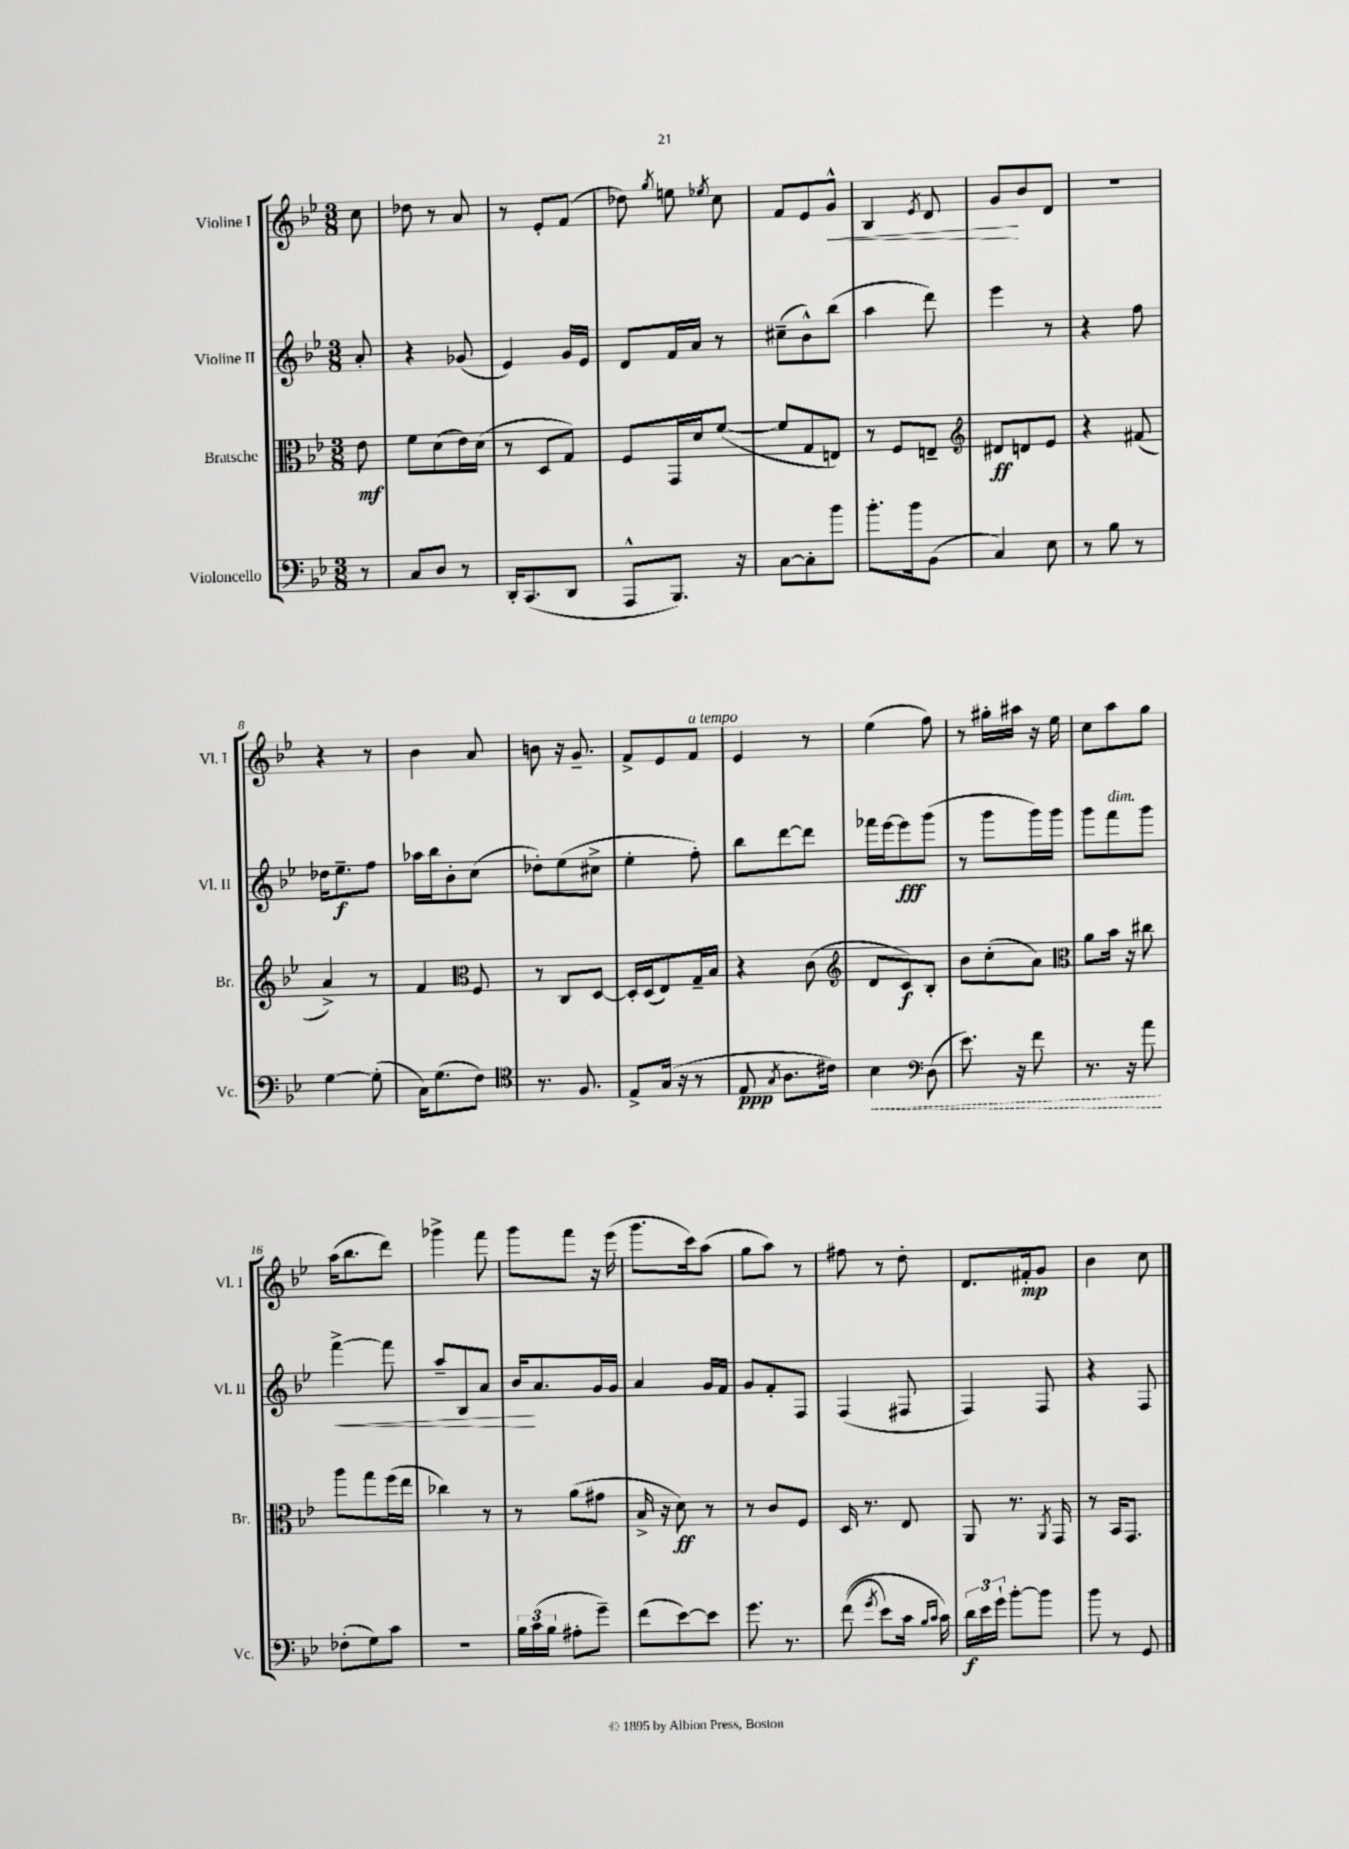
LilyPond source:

<<
\new StaffGroup <<
\new Staff = "s0" \with { instrumentName = "Violine I" shortInstrumentName = "Vl. I" } {
    \clef treble \key bes \major \numericTimeSignature \time 3/8 \partial 8
    \autoBeamOff c''8 |
    des''8 r8 a'8 |
    r8 ees'8[-. f'8]( |
    des''8) \acciaccatura { g''8 } e''8 \acciaccatura { ees''8 } c''8 |
    f'8[ ees'8 g'8]-^\< |
    bes4 \acciaccatura { ees'8 } d'8 |
    g'8[\! bes'8 d'8] |
    R4. |
    r4 r8 |
    bes'4 a'8 |
    b'8 r16 g'8.-- |
    f'8[-> ees'8 f'8]^\markup { \italic "a tempo" } |
    ees'4 r8 |
    ees''4( f''8) |
    r8 gis''16[-. ais''16] r16 ees''16 |
    c''8[ a''8 g''8] |
    a''16[( bes''8. d'''8]) |
    ges'''4-> f'''8 |
    g'''8[ f'''8] r16 ees'''16( |
    g'''8.[ c'''16) a''8]( |
    g''8[ a''8]) r8 |
    fis''8 r8 d''8-. |
    d'8.[ fis'16-.\mp g'8] |
    bes'4 c''8 \bar "|." |
}
\new Staff = "s1" \with { instrumentName = "Violine II" shortInstrumentName = "Vl. II" } {
    \clef treble \key bes \major \numericTimeSignature \time 3/8 \partial 8
    \autoBeamOff a'8-. |
    r4 ges'8( |
    ees'4) g'16[ ees'16] |
    d'8[ f'16 a'16] r8 |
    cis''8[--( bes'8-^) bes''8]( |
    a''4 d'''8) |
    ees'''4 r8 |
    r4 f''8 |
    des''16[ ees''8.--\f f''8] |
    aes''16[ bes''16 bes'8-. c''8]( |
    des''8[-.) ees''8( cis''8]-> |
    ees''4-. f''8-.) |
    bes''8[ d'''8~ d'''8] |
    fes'''16[ ees'''16~ ees'''8\fff g'''8]( |
    r8 g'''8[ g'''16) g'''16] |
    g'''8[ f'''8^\markup { \italic "dim." } g'''8] |
    f'''4~->\< f'''8 |
    a''8[-- bes8 a'8] |
    bes'16[\! a'8. g'16 g'16] |
    a'4 g'16[ f'16] |
    g'8[ f'8-. f8] |
    f4( fis8 |
    f4) f8 |
    r4 f8 \bar "|." |
}
\new Staff = "s2" \with { instrumentName = "Bratsche" shortInstrumentName = "Br." } {
    \clef alto \key bes \major \numericTimeSignature \time 3/8 \partial 8
    \autoBeamOff ees'8\mf |
    f'8[ d'8( ees'16) d'16]( |
    r8 d8[ g8]) |
    f8[ g,16 d'16 f'8]~( |
    f'8[ g8 e8]) |
    r8 f8[ e8]-- |
    \clef treble dis'8[\ff d'8 ees'8] |
    r4 fis'8( |
    a'4->) r8 |
    f'4 \clef alto f8 |
    r8 c8[ d8]~ |
    d16[-. d16( ees8) g16-- bes16] |
    r4 c'8( |
    \clef treble d'8[ c'8\f) bes8]-. |
    bes'8[ c''8-.( a'8]) |
    \clef alto a'8[ bes'16] r16 cis''8 |
    a''8[ g''8 f''16( ees''16] |
    ces''4) r8 |
    r8 a'8[( gis'8] |
    bes16-> r16 d'8\ff) r8 |
    r8 c'8[ f8] |
    d16 r8. ees8 |
    a,8 r8. \acciaccatura { a,8 } g,16 |
    r8 bes,16[ g,8.] \bar "|." |
}
\new Staff = "s3" \with { instrumentName = "Violoncello" shortInstrumentName = "Vc." } {
    \clef bass \key bes \major \numericTimeSignature \time 3/8 \partial 8
    \autoBeamOff r8 |
    c8[ d8] r8 |
    d,16[-. c,8.( d,8] |
    a,,8[-^ bes,,8.]) r16 |
    c8[~ c8-. bes'8] |
    bes'8.[-. bes'16 bes,8]( |
    c4) ees8 |
    r8 bes8 r8 |
    g4~ g8-.( |
    c16[) g8.( f8]) |
    \clef tenor r8. f8. |
    ees8[-> g16]( r16 r8 |
    ees8\ppp \acciaccatura { g8 } a8.[ cis'16]) |
    \once \override Hairpin.style = #'dashed-line bes4\< \clef bass d8( |
    ees'8.) r16 f'8 |
    r8. r16 a'8\! |
    fes8[-.( g8) c'8] |
    R4. |
    \tuplet 3/2 { bes16[ c'16( bes16] } ais8[-. g'8]--) |
    f'8[( ees'8~) ees'8] |
    g'8. r8. |
    f'8(\( \acciaccatura { g'8 } ees'8[) c'16] \grace { bes16[ c'16] } c'16\) |
    \tuplet 3/2 { d'16[\f ees'16 g'16]-! } bes'8[~-. bes'8] |
    bes'8 r8 g,8 \bar "|." |
}
>>
>>
